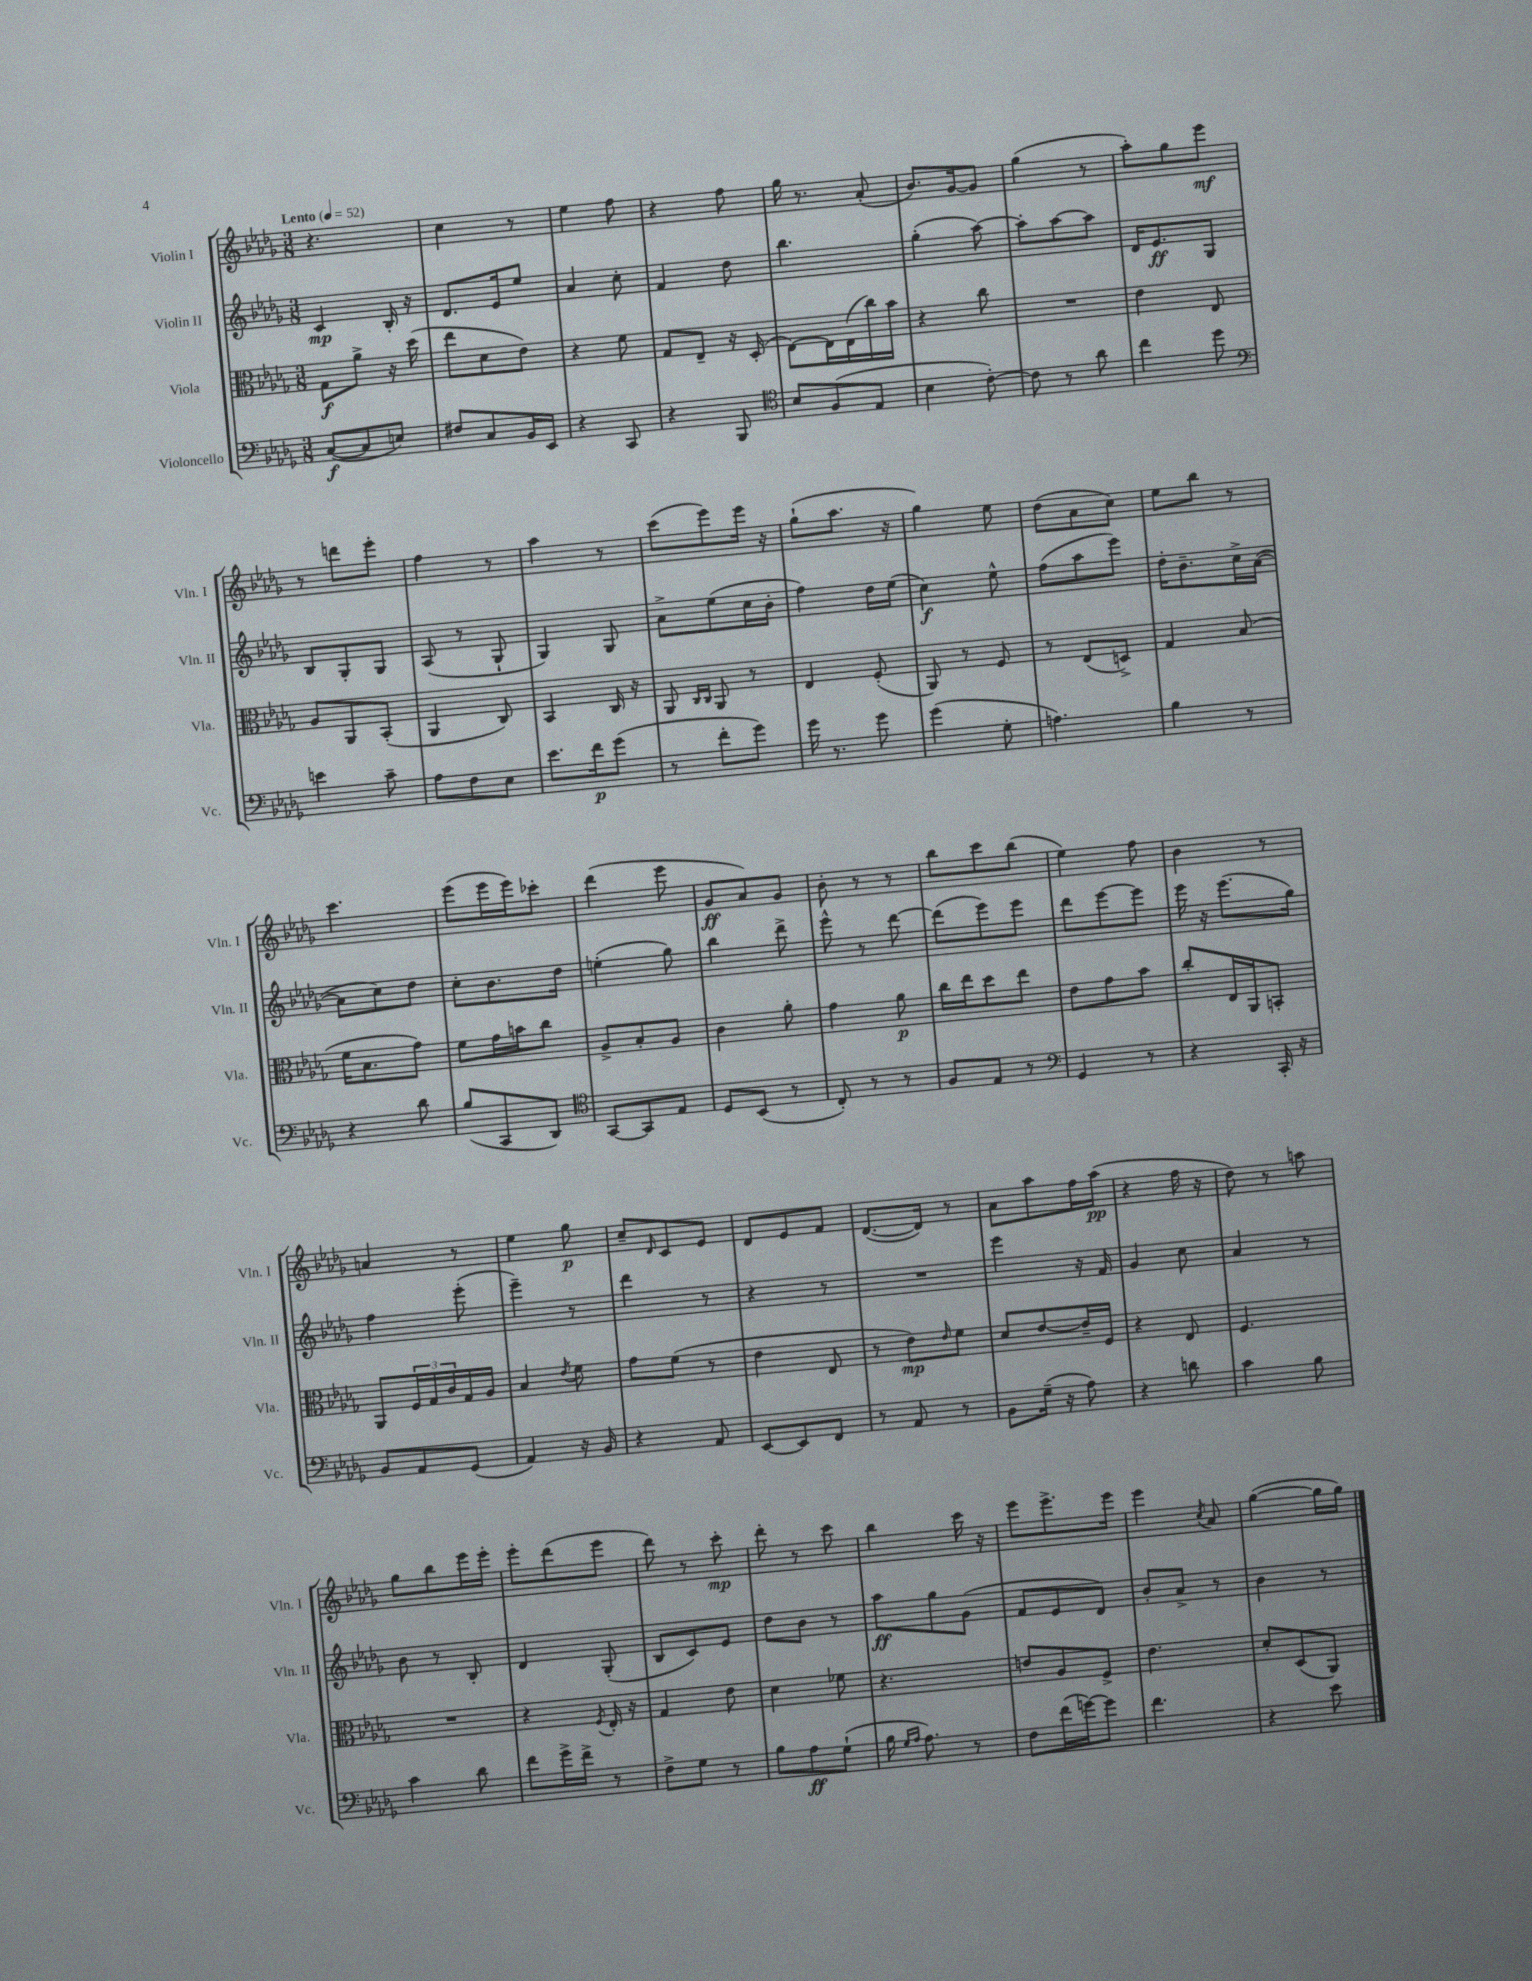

**kern	**kern	**kern	**kern
*staff4	*staff3	*staff2	*staff1
*clefF4	*clefC3	*clefG2	*clefG2
*k[b-e-a-d-g-]	*k[b-e-a-d-g-]	*k[b-e-a-d-g-]	*k[b-e-a-d-g-]
*M3/8	*M3/8	*M3/8	*M3/8
*MM52	*MM52	*MM52	*MM52
([8C/L	8G-\L	4c/	4.r
8C/]	8a-^\J	.	.
8E/J)	16r	16B-'/	.
.	(16dd-\	16r	.
=	=	=	=
8F#/L	8ee-\L	8.d-/L	4cc\
8C/	8d-\	.	.
.	.	16e-/k	.
16BB-/L	8e-\J)	8ee-/J	8r
16EE-/JJ	.	.	.
=	=	=	=
4r	4r	4a-/	4ee-\
8CC/	8f\	8cc'\	8ff\
=	=	=	=
4r	8G-/L	4f/	4r
.	8E-~/J	.	.
8BBB-/	16r	8dd-\	8ff\
.	(16D-'/	.	.
=	=	=	=
*clefC4	*	*	*
8B-/L	[8E-\L)	4.bb-\	16gg-\
.	.	.	8.r
(8F/	16E-\]L	.	.
.	(16E-\	.	.
8E-/J	16cc\)	.	(8a-'/
.	16b-\JJ	.	.
=	=	=	=
4B-\	4r	(4gg-'\	8.b-/L)
.	.	.	[16g-/k
[8c'\)	8cc\	[8aa-\)	8g-/]J
=	=	=	=
8c\]	4.r	8aa-'\]L	(4gg-\
8r	.	[8aa-\	.
8a-\	.	8aa-\]J	8r
=	=	=	=
4cc\	4e-\	16d-/LK	8aa-'\L)
.	.	8.e-/	.
.	.	.	8gg-\
8dd-\	8E-/	8G-/J	8eee-\J
=	=	=	=
*clefF4	*	*	*
4e\	8A-/L	8B-/L	8r
.	8AA-/	8G-'/	8ddd\L
8c~\	(8BB-'/J	8G-/J	8eee-'\J
=	=	=	=
8A-\L	4AA-/	(8A-/	4ff\
8F\	.	8r	.
8E-\J	8C/)	8G-`/	8r
=	=	=	=
8.e-\L	4BB-/	4G-/)	4aa-\
16f\k	.	.	.
(8g-\J	16C/	8G-/	8r
.	16r	.	.
=	=	=	=
8r	8AA-/	8a-^\L	(8ccc\L
.	16qqC/LL	.	.
.	16qqC/JJ	.	.
8f'\L	8AA-/	(8ee-\	8eee-\)
8g-\J)	8r	16cc\L	16eee-\Jk
.	.	16b-'\JJ	16r
=	=	=	=
16g-\	4E-/	4ff\)	(8gg-`\L
8.r	.	.	.
.	.	.	8.aa-\J
8g-\	(8F'/	16dd-\LL	.
.	.	(16ee-\JJ	16r
=	=	=	=
(4g-\	8AA-/)	4cc\)	4gg-\)
.	8r	.	.
8G-'\	8F/	8ee-^^\	8ee-\
=	=	=	=
4.A\)	8r	(8ff\L	(8dd-\L
.	(8E-/L	8aa-\	8a-\
.	8D^/J)	8eee-\J)	8cc\J)
=	=	=	=
4B-\	4G-/	16dd-'\LK	8ee-\L
.	.	8.b-~\	.
.	.	.	8bb-\J
8r	(8B-/	16cc^\L	8r
.	.	([16a-\JJ	.
=	=	=	=
4r	16f\LK	8a-\]L	4.ccc\
.	8.B-\	.	.
.	.	8cc\)	.
8d-\	8g-\J)	8dd-\J	.
=	=	=	=
(8B-/L	8f\L	8cc'\L	(8eee-\L
8CC/	16g-\L	8.b-\	16eee-\L
.	16b\J	.	16eee-\J)
8DD-/J)	8cc\J	.	8ccc-'\J
.	.	16dd-\Jk	.
=	=	=	=
*clefC4	*	*	*
[8GG-/L	8A-^/L	(4ee'\	(4ddd-\
8GG-/]	8B-'/	.	.
8E-/J	8A-/J	8gg-\)	8eee-\
=	=	=	=
8D-/L	4c\	4bb-\	8g-/L
(8BB-/J	.	.	8a-/)
8r	8a-'\	8ddd-^\	8g-/J
=	=	=	=
8C'/)	4g-\	8eee-^^\	8b-'\
8r	.	8r	8r
8r	8a-\	[8ddd-\	8r
=	=	=	=
8F/L	16cc\LL	(8ddd-\]L	8bb-\L
.	16ee-\J	.	.
8E-/J	8dd-\	8eee-\)	8ccc\
8r	8ee-\J	8eee-\J	(8bb-\J
=	=	=	=
*clefF4	*	*	*
4GG-/	8e-\L	8ddd-\L	4ee-\)
.	8g-\	[8eee-\	.
8r	8b-\J	8eee-\]J	8ff\
=	=	=	=
4r	8cc'/L	16eee-\	4b-\
.	.	16r	.
.	16E-/L	(8.eee-\L	.
.	16AA-/J	.	.
16CC'/	8BB'/J	.	8r
16r	.	16gg-\Jk)	.
=	=	=	=
8BB-/L	8AA-/L	4ff\	4a/
8AA-/	24F/L	.	.
.	24G-/	.	.
.	24c/	.	.
(8GG-/J	16G-/	(8eee-'\	8r
.	16A-/JJ	.	.
=	=	=	=
4AA-/)	4B-/	4eee-~\)	4ee-\
.	8qe-/	.	.
16r	8f\	8r	8gg-\
16BB-/	.	.	.
=	=	=	=
4r	8g-\L	4ddd-\	8cc~/L
.	.	.	16qqd-/
.	(8f\J	.	8c/
8AA-/	8r	8r	8e-/J
=	=	=	=
[8EE-/L	4e-\	4r	8d-/L
8EE-/]	.	.	8e-/
8FF/J	8E-/	8r	8f/J
=	=	=	=
8r	8r	4.r	([8.d-/L
8AA-/	8e-\L)	.	.
.	.	.	16d-/]Jk)
.	16qqe-/	.	.
8r	8f\J	.	8r
=	=	=	=
8BB-\L	8d-/L	4eee-\	8a-\L
(16G-~\Jk	[8e-/	.	8aa-\
16r	.	.	.
8A-\)	16e-~/]L	16r	16ff\L
.	16F/JJ	16f/	(16aa-\JJ
=	=	=	=
4r	4r	4g-/	4r
8d\	8E-/	8cc\	16ff\
.	.	.	16r
=	=	=	=
4c\	4.F/	4a-/	8dd-\)
.	.	.	8r
8B-\	.	8r	8aa\
=	=	=	=
4c\	4.r	8b-\	8gg-\L
.	.	8r	8bb-\
8d-\	.	8B-'/	16eee-\L
.	.	.	16eee-'\JJ
=	=	=	=
8f\L	4r	4d-/	8eee-'\L
16g-^\L	.	.	(8ddd-\
16f^\JJ	.	.	.
.	8qF/	.	.
8r	16E-'/	(8G-'/	8eee-\J
.	16r	.	.
=	=	=	=
8F^\L	4G-/	8B-/L	8ddd-\)
8G-\J	.	8c/)	8r
8r	8e-\	8e-/J	8ccc'\
=	=	=	=
8B-\L	4d-\	8dd-\L	8ddd-'\
8A-\	.	8b-\J	8r
(8G-`\J	8f-\	8r	8ccc\
=	=	=	=
16B-\	4.r	8aa-\L	4bb-\
16qqG-/LL	.	.	.
16qqA-/JJ	.	.	.
8.A-\)	.	.	.
.	.	8gg-\	.
8r	.	(8g-\J	16ccc\
.	.	.	16r
=	=	=	=
8F\L	8e/L	8f/L	8eee-\L
(16f\L	8A-/	8e-/	8.eee-^\
[16g\J)	.	.	.
8g\]J	8F^/J	8d-/J)	.
.	.	.	16eee-\Jk
=	=	=	=
4.f\	4.e-\	8b-'/L	4eee-\
.	.	8a-^/J	.
.	.	.	8qcc/
.	.	8r	8a-/
=	=	=	=
4r	8d-'/L	4b-\	([4gg-\
.	(8D-/	.	.
8e-\	8AA-/J)	8r	16gg-\]LL
.	.	.	16gg-\JJ)
==	==	==	==
*-	*-	*-	*-
